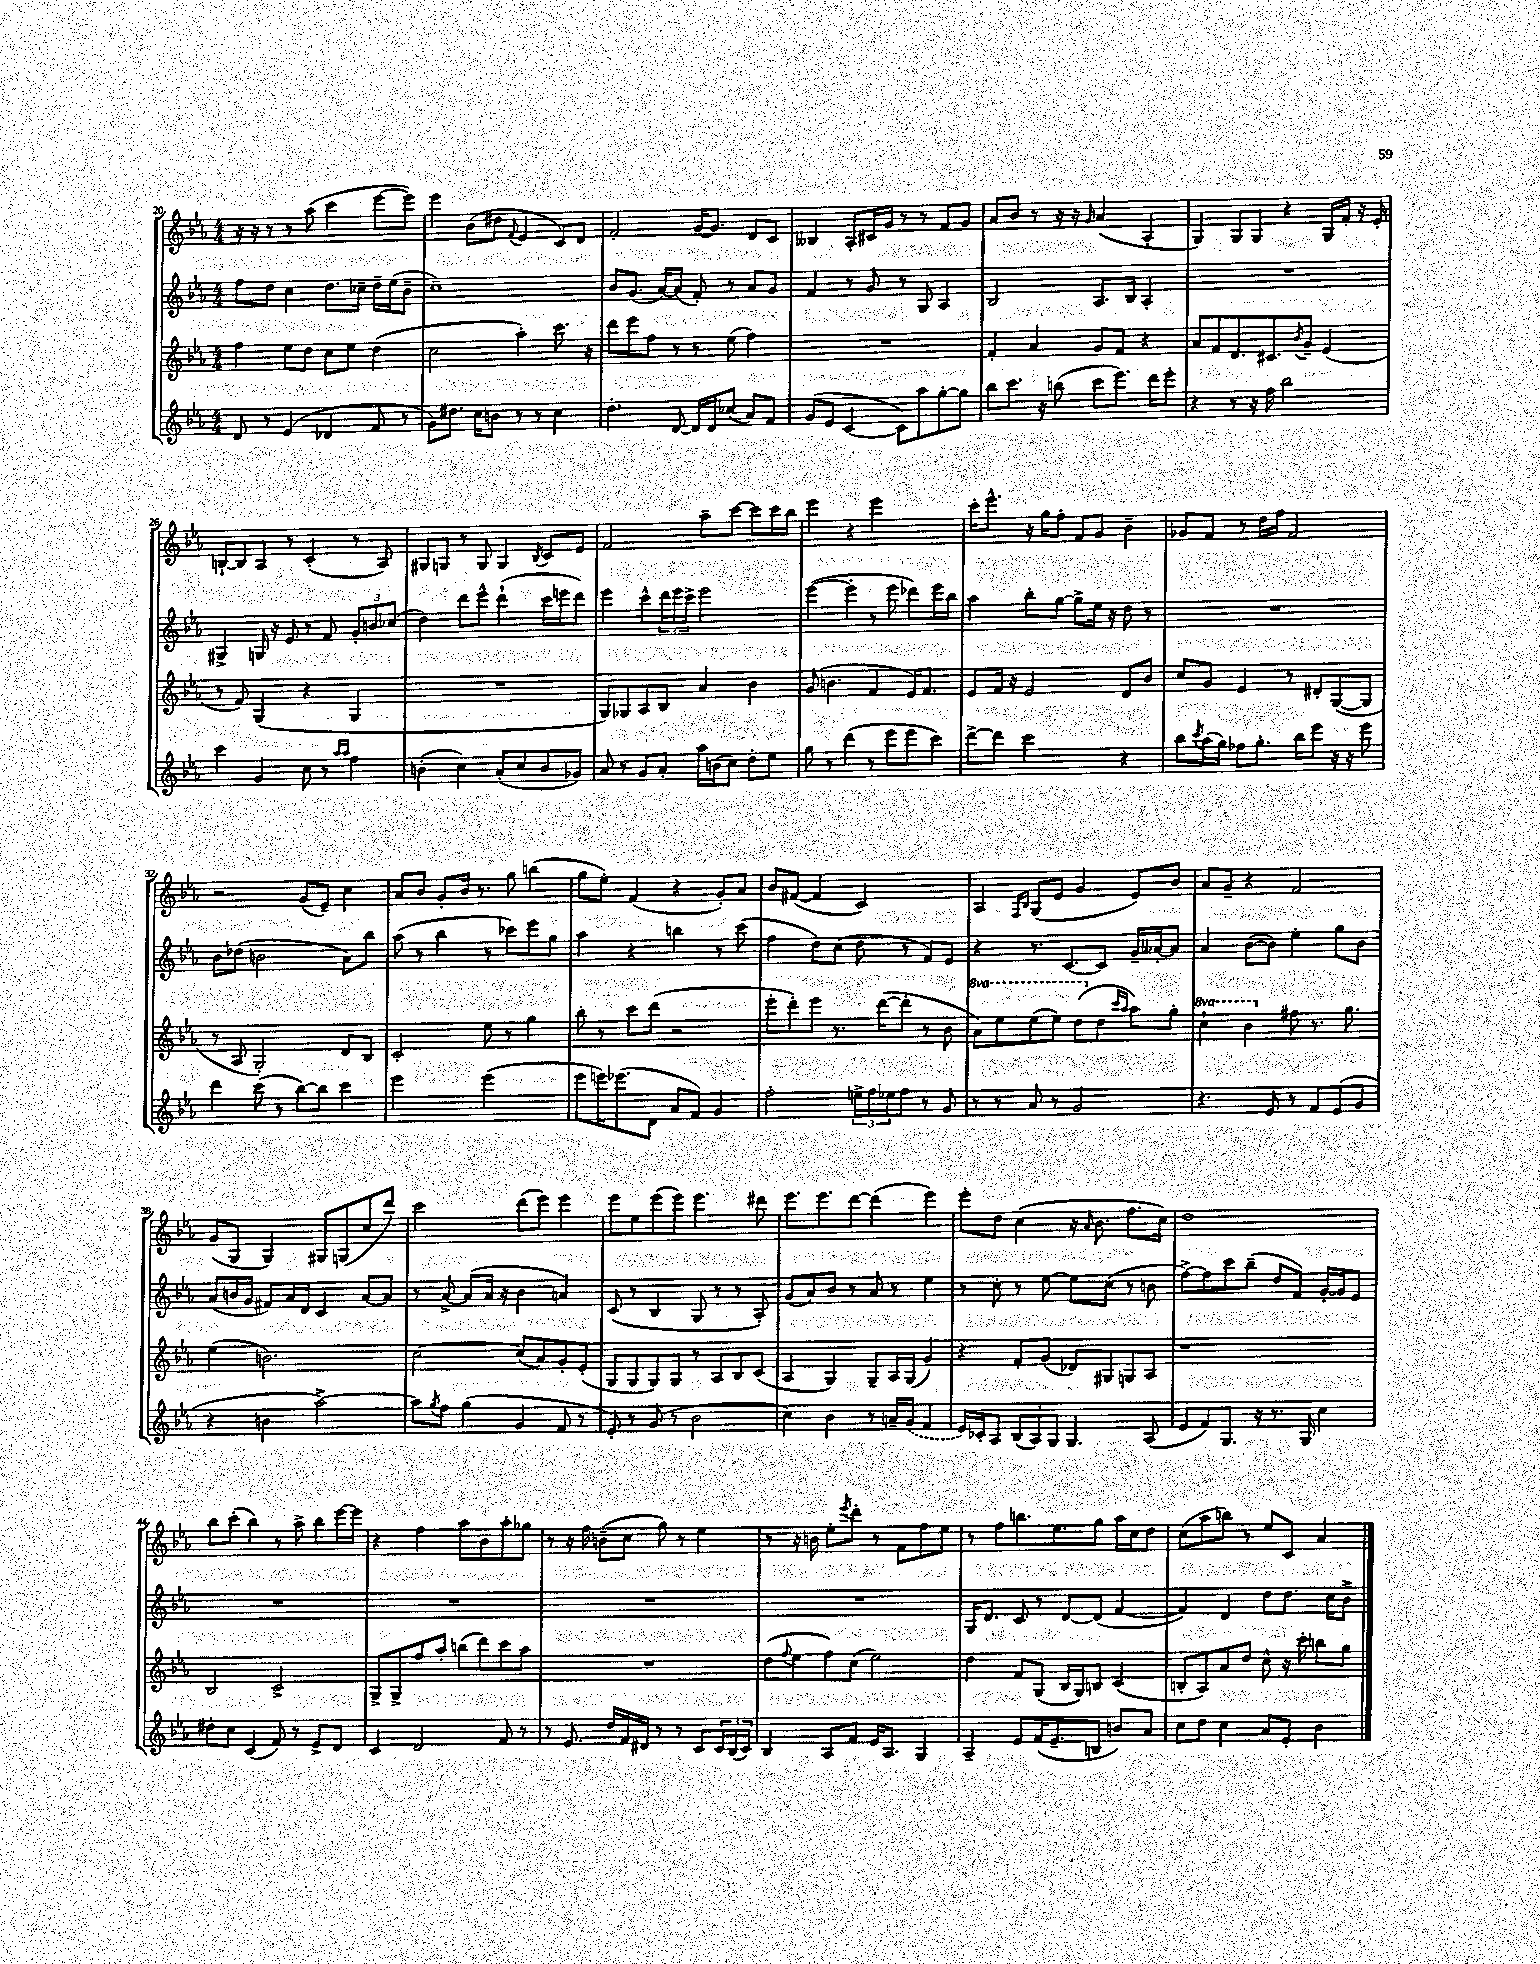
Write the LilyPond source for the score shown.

<<
\new StaffGroup <<
\new Staff = "s0" {
    \clef treble \key ees \major \numericTimeSignature \time 4/4
    r16 r16 r8 r8 aes''8( c'''4 ees'''8~ ees'''8) |
    ees'''4 bes'8( dis''8 \appoggiatura { f'8 } ees'4 c'8) d'8 |
    f'2-. g'16~ g'8. d'8 c'8 |
    beses4 aes8-. cis'16 g'16 r8 r8 f'8 g'8 |
    aes'8 bes'8 r8 r16 r16 \grace { g'16 } aes'4( aes4-. |
    g4) g8 g8 r4 g16 f'16-. r16 ees'16-. |
    b8~-! b8 aes8 r8 c'4-.( r8 aes8) |
    gis8 g8 r8 g8 g4 \acciaccatura { bes8 } c'8 ees'8 |
    f'2 aes''8-- c'''8~ c'''8 c'''16 bes''16 |
    ees'''4 r4 ees'''2 |
    c'''16-. ees'''8.-^ r16 g''16 f''8-. f'8 g'8 bes'4-- |
    ges'8 f'8 r8 d''16 f''16 f'2 |
    r2 g'8( ees'8--) c''4 |
    aes'8 bes'8 g'8-. bes'16 r8. g''8 b''4( |
    g''8 ees''8-.) f'4( r4 g'8-.) aes'8 |
    bes'8 fis'8~( fis'4 c'2) |
    aes4 \grace { f16 bes16 } g8( ees'8 g'4 ees'8) bes'8 |
    aes'8 g'8-- r4 f'2 |
    g'8( g8 g4) gis8 g8( c''8 d'''8) |
    c'''2 d'''8( ees'''8) ees'''4 |
    ees'''8 ees''8 ees'''8( ees'''8) ees'''4. dis'''8 |
    ees'''8. ees'''8. d'''8~ d'''4( ees'''4) |
    ees'''8-. d''8 c''4( r16 \grace { aes'16 } bes'8. f''8. c''16) |
    d''1 |
    bes''8 c'''8-.( bes''4) r8 aes''8-> bes''8 ees'''16~ ees'''16 |
    r4 f''4 aes''8 bes'8 aes''8-. ges''8 |
    r8 r16 f''16 b'8--( c''8 g''8) r8 ees''4 |
    r8 r16 b'16 ees''8-. \acciaccatura { ees'''8 } d'''8-. r8 f'8 f''8 ees''8 |
    r8 f''8 b''8. ees''8. g''8 aes''16 c''16 d''8 |
    c''8( aes''8 b''8) r8 ees''8 c'8 aes'4 \bar "|." |
}
\new Staff = "s1" {
    \clef treble \key ees \major \numericTimeSignature \time 4/4
    f''8 d''8 c''4 d''8. ces''16-- d''16-- ees''16( bes'8-- |
    c''1--) |
    bes'8 g'8.( aes'16~) aes'8( f'8-.) r8 aes'8 g'8 |
    f'4 r8 g'8 r8 g8 aes4 |
    bes2 aes8. bes16 aes4-. |
    R1 |
    gis4-> g16 r16 ees'8 r8 f'8 \tuplet 3/2 { g'8-. b'8 ces''8( } |
    d''4) d'''8 ees'''8-^ d'''4-!( c'''16 e'''16 d'''8) |
    ees'''4 c'''8-^ \tuplet 3/2 { d'''16 ees'''16 c'''16-> } ees'''2 |
    ees'''4~( ees'''4-. r8 ees'''8 des'''8) ees'''16 bes''16 |
    aes''4 bes''8-. g''8~ g''8-> ees''16 r16 d''8 r8 |
    R1 |
    bes'8 des''8( b'2 aes'8) bes''8 |
    aes''8( r8 bes''4 r8 ces'''8) ees'''8 g''8 |
    aes''4 r4 b''4 r8 c'''8( |
    f''4 d''8) c''8( d''8 r8 f'8) ees'8 |
    r4 r8. c'8.~ c'8 g'16-- aeses'16~-. aeses'8 |
    aes'4 bes'8~( bes'8) ees''4-. g''8 bes'8 |
    aes'8( b'16 g'16 fis'8) aes'16 d'16 c'4 aes'8~ aes'8 |
    r8 aes'8~-> aes'8( aes'16 r16 bes'4 a'4) |
    c'8( r8 bes4 g8 r8 r8 aes8-.) |
    g'8( aes'8) bes'8 r8 aes'8 r8 ees''4 |
    r8 c''8-. r8 ees''8~ ees''8 c''8( r8 b'8 |
    f''8~->) f''8 c'''8 bes''8--( d''8 f'8) g'16~-. g'16 ees'8 |
    R1 |
    R1 |
    R1 |
    R1 |
    g16 d'8. c'8 r8 d'8~ d'8( f'4~ |
    f'4) d'4 d''8 d''8. c''16 bes'8-> \bar "|." |
}
\new Staff = "s2" {
    \clef treble \key ees \major \numericTimeSignature \time 4/4 \set Staff.ottavationMarkups = #ottavation-simple-ordinals
    f''4 ees''8 d''8 c''8 ees''8 d''4( |
    c''2 aes''4-.) c'''8. r16 |
    d'''8 ees'''8 f''8 r8 r8 ees''8( f''4) |
    R1 |
    f'4-. aes'4 g'8 f'8 r4 |
    aes'8 f'8 d'8. cis'8. \acciaccatura { bes'8 } g'8-- ees'4( |
    r8 f'8) g4( r4 g4 |
    R1 |
    g8) ges8 aes8 bes8 aes'4 bes'4 |
    g'8( b'4. f'4 ees'16) f'8. |
    ees'8 f'16 r16 ees'2 d'8 bes'8 |
    c''8 g'8 ees'4 r8 dis'8-. g8~( g8 |
    r8 aes8 g2-.) d'8 bes8 |
    c'2-. ees''8 r8 g''4 |
    bes''8-. r8 c'''8 d'''8( r2 |
    ees'''8-. d'''8-.) ees'''8 r8. d'''16~( d'''8-. r8 bes'8 |
    \ottava #1 aes''8) ees'''8 ees'''8( ees'''8) d'''8( \ottava #0 d''8 \grace { c'''16 aes''16 } aes''8) g''8-. |
    \ottava #1 c'''4-! bes''4 \ottava #0 fis''8 r8. g''8. |
    ees''4( b'2.) |
    c''2~ c''8( aes'8) g'8-. ees'8-.( |
    g8 g8 g8) g8 r8 aes8 bes8 c'8( |
    aes4 g4) g8-- aes16 g16( g'4) |
    r4 f'8-. g'8( des'8) gis8 g8 aes8 |
    r1 |
    bes2 c'2-> |
    g8-> g8-> f''8 aes''8-. b''8( d'''8) c'''8 aes''8 |
    R1 |
    d''8( \appoggiatura { f''8 } ees''8 f''8) c''8( ees''2) |
    d''4 f'8 g8( bes16 g16) b8 c'4( |
    b8-. aes8) aes'8 d''8 c''8-^ r16 c'''16-. b''8 g''8 \bar "|." |
}
\new Staff = "s3" {
    \clef treble \key ees \major \numericTimeSignature \time 4/4
    d'8 r8 ees'4( des'4 f'8 r8 |
    g'8) dis''8. c''16 b'8 r8 r8 c''4 |
    d''4.-. d'8~ d'16 d'16 ces''8( aes'8) f'8 |
    g'8( ees'8 c'4~ c'8) aes''8 g''8~-. g''8 |
    bes''8 c'''8. r16 b''8( c'''8 ees'''8.) d'''16 ees'''8-. |
    r4 r8 r16 f''16 bes''2 |
    c'''4 g'4 c''8 r8 \grace { aes''16 aes''16 } f''4 |
    b'4-.( c''4) aes'8-.( c''8 b'8 ges'8) |
    aes'8 r8 g'8 aes'8-. aes''16 b'16( c''8) d''8-. ees''8 |
    g''8 r8 d'''4( r8 ees'''8 ees'''8 c'''8) |
    d'''8~-> d'''8 c'''2 r4 |
    bes''8 \acciaccatura { c'''8 } aes''16( g''16) fes''8 g''8.-. bes''16 ees'''8 r16 r16 ees'''8 |
    d'''4 c'''8( r8 bes''8~) bes''8 c'''4 |
    ees'''2 ees'''2( |
    ees'''8 e'''16) ees'''8.( d'8 aes'8 f'8) g'4 |
    f''2-. \tuplet 3/2 { e''16-> f''16 ees''16 } f''8 r8 g'8 |
    r8 r8 aes'8 r8 g'2 |
    r4. ees'8 r8 f'8 ees'8( g'8 |
    r4 b'4 aes''2~->) |
    aes''8 \acciaccatura { g''8 } f''8 g''4( g'4 f'8 r8 |
    ees'8-.) r8 g'8( r8 bes'2 |
    c''4) bes'4 r8 a'16-- \once \slurDashed g'16( f'4 |
    ees'16) ces'16-. aes8 \tuplet 3/2 { bes8( aes8) g8 } g4. aes8( |
    ees'8 f'8) g8. r16 r8. g16 c''4 |
    dis''8-. c''8 c'4( f'8) r8 ees'8-> d'8 |
    c'4 d'2 f'8 r8 |
    r8 ees'8. d''16 f'16 dis'16 r8 r8 c'8 \tuplet 3/2 { c'16 bes16( c'16) } |
    bes4 aes8 f'8 ees'16 aes8. g4 |
    aes4-- ees'8 f'16( ees'8.-- b8 b'8) aes'8 |
    c''8 d''8 c''4 aes'8 ees'8-. bes'4 \bar "|." |
}
>>
>>
\layout { \context { \Score currentBarNumber = #20 } }
